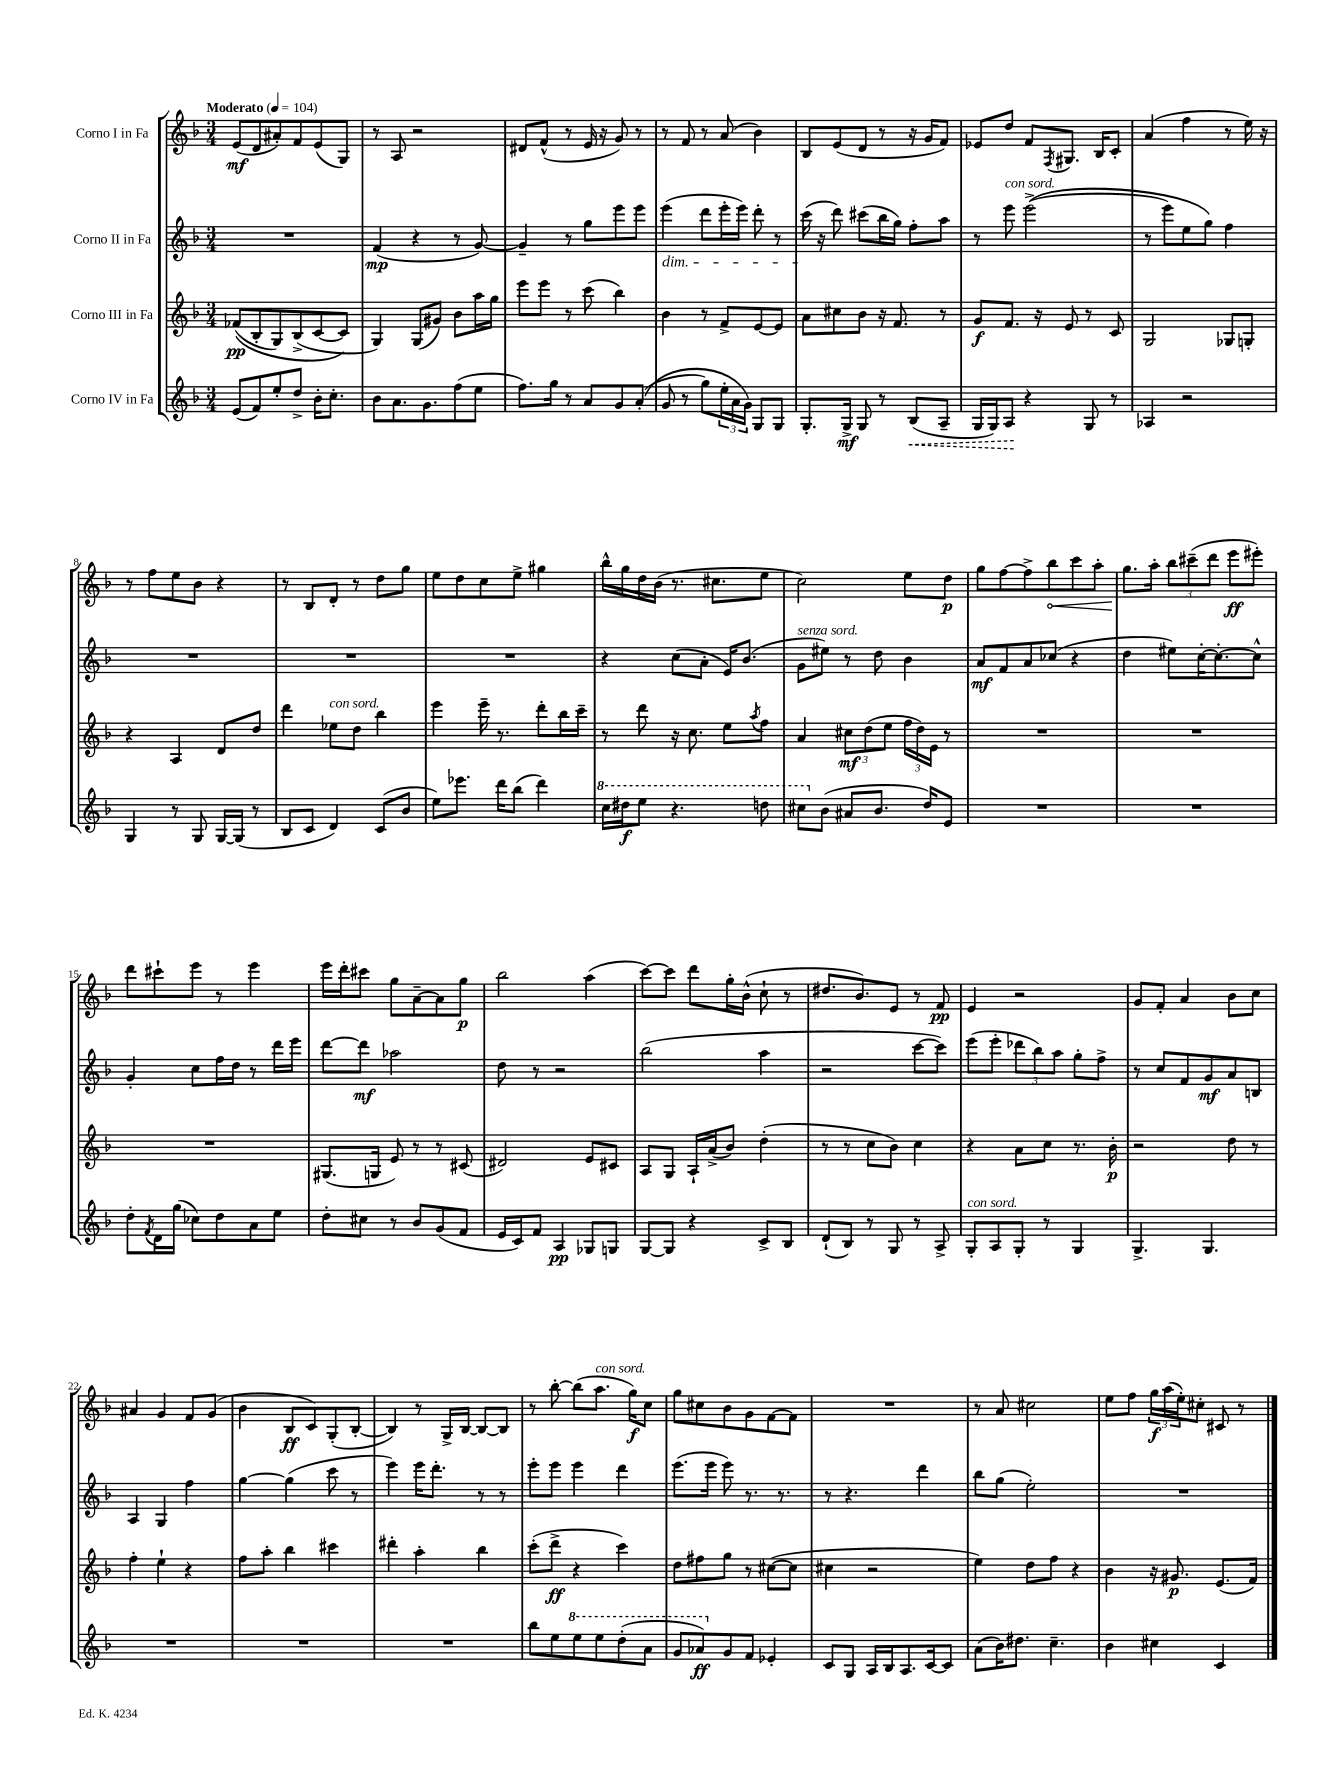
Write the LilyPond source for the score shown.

<<
\new StaffGroup <<
\new Staff = "s0" \with { instrumentName = "Corno I in Fa" } {
    \clef treble \key f \major \numericTimeSignature \time 3/4 \tempo "Moderato" 4 = 104
    e'8\mf( d'8 ais'8-.) f'8 e'8( g8) |
    r8 a8 r2 |
    dis'8 f'8-^( r8 e'16 r16 g'8) r8 |
    r8 f'8 r8 a'8( bes'4) |
    bes8 e'8( d'8 r8 r16 g'16 f'8) |
    ees'8 d''8 f'8 \acciaccatura { f8 } gis8. bes16 c'8-. |
    a'4( f''4 r8 e''16) r16 |
    r8 f''8 e''8 bes'8 r4 |
    r8 bes8 d'8-. r8 d''8 g''8 |
    e''8 d''8 c''8 e''8-> gis''4 |
    bes''16-^ g''16 d''16 bes'16( r8. cis''8. e''8 |
    c''2) e''8 d''8\p |
    g''8 f''8~ f''8-> \once \override Hairpin.circled-tip = ##t bes''8\< c'''8 a''8-. |
    g''8.\! a''16-. \tuplet 3/2 { bes''8 cis'''8--( d'''8 } e'''8\ff eis'''8-.) |
    d'''8 cis'''8-! e'''8 r8 e'''4 |
    e'''16 d'''16-. cis'''8 g''8 a'8~-- a'8 g''8\p |
    bes''2 a''4( |
    c'''8~) c'''8 d'''8 g''16-. bes'16-^( c''8-! r8 |
    dis''8. bes'8.) e'8 r8 f'8\pp |
    e'4 r2 |
    g'8 f'8-. a'4 bes'8 c''8 |
    ais'4 g'4 f'8 g'8( |
    bes'4 bes8\ff c'8) g8-.( bes8~-. |
    bes4) r8 g16-> bes16~ bes8~ bes8 |
    r8 bes''8~-. bes''8( a''8.^\markup { \italic "con sord." } g''16\f) c''8 |
    g''8 cis''8 bes'8 g'8 f'8~ f'8 |
    R2. |
    r8 a'8 cis''2 |
    e''8 f''8 \tuplet 3/2 { g''16\f a''16( e''16-.) } cis''8-. cis'8 r8 \bar "|." |
}
\new Staff = "s1" \with { instrumentName = "Corno II in Fa" } {
    \clef treble \key f \major \numericTimeSignature \time 3/4
    R2. |
    f'4\mp( r4 r8 g'8~) |
    g'4-- r8 g''8 e'''8 e'''8 |
    e'''4\dim( d'''8 e'''16-. e'''16) d'''8-. r8 |
    c'''16\!( r16 d'''8) cis'''8( bes''16 g''16) f''8-. a''8 |
    r8 e'''8^\markup { \italic "con sord." } e'''2->(\( |
    r8 e'''8) e''8 g''8\) f''4 |
    R2. |
    R2. |
    R2. |
    r4 c''8( a'8-. e'16) bes'8.( |
    g'8^\markup { \italic "senza sord." } eis''8) r8 d''8 bes'4 |
    a'8\mf f'8 a'8 ces''8( r4 |
    d''4 eis''8) c''16~-. c''8.~-. c''8-^ |
    g'4-. c''8 f''16 d''16 r8 d'''16 e'''16 |
    d'''8~ d'''8\mf aes''2 |
    d''8 r8 r2 |
    bes''2( a''4 |
    r2 c'''8~ c'''8) |
    e'''8( e'''8-. \tuplet 3/2 { des'''8 bes''8) a''8 } g''8-. f''8-> |
    r8 c''8 f'8 g'8\mf a'8 b8 |
    a4 g4 f''4 |
    g''4~ g''4( c'''8 r8 |
    e'''4) e'''16 d'''8.-. r8 r8 |
    e'''8-. e'''8 e'''4 d'''4 |
    e'''8.( e'''16 e'''8) r8. r8. |
    r8 r4. d'''4 |
    bes''8 g''8( e''2-.) |
    R2. \bar "|." |
}
\new Staff = "s2" \with { instrumentName = "Corno III in Fa" } {
    \clef treble \key f \major \numericTimeSignature \time 3/4
    fes'8\pp(\( bes8-. g8) bes8->( c'8~ c'8\) |
    g4) g8( gis'8) bes'8 a''16 g''16 |
    e'''8 e'''8 r8 c'''8( bes''4) |
    bes'4 r8 f'8-> e'8~ e'8 |
    a'8 cis''8 bes'8 r16 f'8. r8 |
    g'8\f f'8. r16 e'8 r8 c'8 |
    g2 ges8 g8-. |
    r4 a4 d'8 d''8 |
    d'''4 ees''8^\markup { \italic "con sord." } d''8 bes''4 |
    e'''4 e'''16-- r8. d'''8-. bes''16 c'''16-- |
    r8 d'''8 r16 c''8. e''8 \acciaccatura { a''8 } f''8 |
    a'4 \tuplet 3/2 { cis''8\mf d''8( e''8 } \tuplet 3/2 { f''16 d''16) e'16 } r8 |
    R2. |
    R2. |
    R2. |
    gis8.( g16 e'8) r8 r8 cis'8( |
    dis'2) e'8 cis'8 |
    a8 g8 a16-! a'16->( bes'8) d''4-.( |
    r8 r8 c''8 bes'8) c''4 |
    r4 a'8 c''8 r8. bes'16-.\p |
    r2 d''8 r8 |
    f''4-. e''4-! r4 |
    f''8 a''8-. bes''4 cis'''4 |
    dis'''4-. a''4-. bes''4 |
    c'''8-.( d'''8->\ff r4 c'''4) |
    d''8 fis''8 g''8 r8 cis''8~( cis''8 |
    cis''4 r2 |
    e''4) d''8 f''8 r4 |
    bes'4 r16 gis'8.\p e'8.( f'16) \bar "|." |
}
\new Staff = "s3" \with { instrumentName = "Corno IV in Fa" } {
    \clef treble \key f \major \numericTimeSignature \time 3/4
    e'8( f'8) e''8-. d''8-> bes'16-. c''8.-. |
    bes'8 a'8. g'8. f''8( e''8 |
    f''8.) g''16 r8 a'8 g'8 a'8-.(\( |
    g'8 r8 g''8) \tuplet 3/2 { e''16-. a'16 g'16\) } g8 g8 |
    g8.-. g16->\mf g8 r8 \once \override Hairpin.style = #'dashed-line bes8\<( a8-- |
    g16 g16) a8\! r4 g8 r8 |
    aes4 r2 |
    g4 r8 g8 g16~ g16( r8 |
    bes8 c'8 d'4) c'8( bes'8 |
    e''8) ees'''8. d'''16 bes''8( d'''4) |
    \ottava #1 c'''16 dis'''16\f e'''8 r4. d'''8 |
    cis'''8 \ottava #0 bes'8( ais'8 bes'8. d''16) e'8 |
    R2. |
    R2. |
    d''8-. \acciaccatura { f'8 } d'16 g''16( ces''8) d''8 a'8 e''8 |
    d''8-. cis''8 r8 bes'8 g'8( f'8 |
    e'16 c'16) f'8 a4\pp ges8 g8 |
    g8~ g8 r4 c'8-> bes8 |
    d'8-!( bes8) r8 g8 r8 a8-> |
    g8-.^\markup { \italic "con sord." } a8 g8-. r8 g4 |
    g4.-> g4. |
    R2. |
    R2. |
    R2. |
    bes''8 e''8 \ottava #1 e'''8 e'''8 d'''8-.( a''8 |
    g''8 aes''8\ff) \ottava #0 g'8 f'8 ees'4-. |
    c'8 g8 a16 bes16 a8. c'16~ c'8 |
    a'8( bes'16) dis''8. c''4.-- |
    bes'4 cis''4 c'4 \bar "|." |
}
>>
>>
